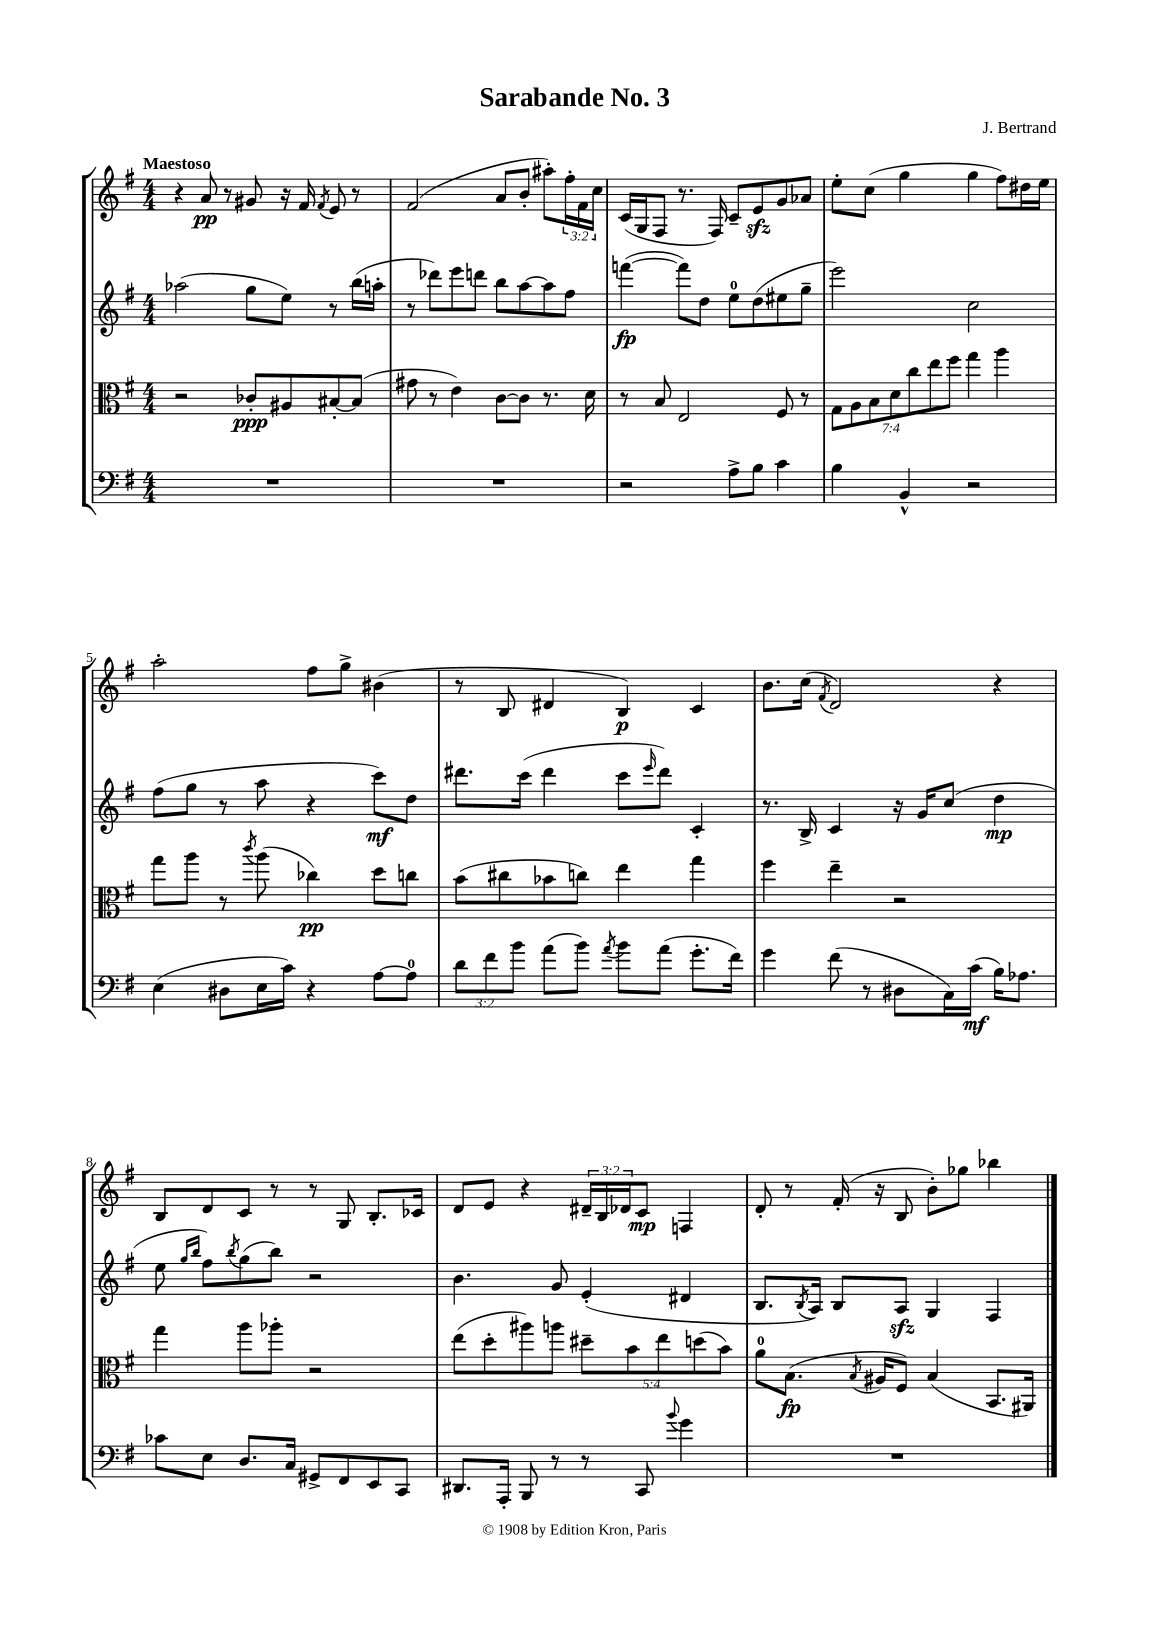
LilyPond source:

\header { title = "Sarabande No. 3" composer = "J. Bertrand" }
<<
\new StaffGroup <<
\new Staff = "s0" {
    \clef treble \key g \major \numericTimeSignature \time 4/4 \override Staff.TupletNumber.text = #tuplet-number::calc-fraction-text \tempo "Maestoso"
    r4 a'8\pp r8 gis'8 r16 fis'16 \acciaccatura { fis'8 } e'8 r8 |
    fis'2( a'8 b'8-. ais''8-.) \tuplet 3/2 { fis''16-. fis'16 c''16 } |
    c'16( g16 fis8 r8. fis16) c'8-- e'8\sfz g'8 aes'8 |
    e''8-. c''8( g''4 g''4 fis''8) dis''16 e''16 |
    a''2-. fis''8 g''8-> bis'4( |
    r8 b8 dis'4 b4\p) c'4 |
    b'8. c''16( \acciaccatura { fis'8 } d'2) r4 |
    b8 d'8 c'8 r8 r8 g8 b8.-. ces'16 |
    d'8 e'8 r4 \tuplet 3/2 { dis'16-- b16 des'16 } c'8\mp f4 |
    d'8-. r8 fis'16-.( r16 b8 b'8-.) ges''8 bes''4 \bar "|." |
}
\new Staff = "s1" {
    \clef treble \key g \major \numericTimeSignature \time 4/4
    aes''2( g''8 e''8) r8 b''16( a''16-. |
    r8 des'''8) e'''8 d'''8 b''8 a''8~ a''8 fis''8 |
    f'''4~\fp( f'''8) d''8 e''8-0 d''8( eis''8 g''8-- |
    e'''2) c''2 |
    fis''8( g''8 r8 a''8 r4 c'''8\mf) d''8 |
    dis'''8. c'''16( dis'''4 c'''8 \grace { e'''16 } dis'''8) c'4-. |
    r8. b16-> c'4 r16 g'16 c''8( d''4\mp |
    e''8 \grace { g''16 b''16 } fis''8) \acciaccatura { b''8 } g''8( b''8) r2 |
    b'4. g'8 e'4-.( dis'4 |
    b8. \acciaccatura { b8 } a16) b8 a8\sfz g4 fis4 \bar "|." |
}
\new Staff = "s2" {
    \clef alto \key g \major \numericTimeSignature \time 4/4 \override Staff.TupletNumber.text = #tuplet-number::calc-fraction-text
    r2 ces'8-.\ppp ais8 bis8~-. bis8( |
    gis'8 r8 e'4) c'8~ c'8 r8. d'16 |
    r8 b8 e2 fis8 r8 |
    \tuplet 7/4 { g8 a8 b8 d'8 c''8 e''8 fis''8 } g''4 a''4 |
    g''8 a''8 r8 \acciaccatura { c'''8 } a''8( ces''4\pp) d''8 c''8 |
    b'8( cis''8 bes'8 c''8) e''4 g''4 |
    fis''4 e''4-- r2 |
    g''4 a''8 aes''8-. r2 |
    e''8( d''8-. ais''8) a''8 \tuplet 5/4 { dis''8-- b'8 e''8 d''8( b'8) } |
    a'8-0 b8.\fp( \acciaccatura { b8 } ais16 fis8) b4( b,8. ais,16) \bar "|." |
}
\new Staff = "s3" {
    \clef bass \key g \major \numericTimeSignature \time 4/4 \override Staff.TupletNumber.text = #tuplet-number::calc-fraction-text
    R1 |
    R1 |
    r2 a8-> b8 c'4 |
    b4 b,4-^ r2 |
    e4( dis8 e16 c'16) r4 a8~ a8-0 |
    \tuplet 3/2 { d'8 fis'8 b'8 } a'8( b'8) \acciaccatura { a'8 } b'8 a'8( g'8.-. fis'16) |
    g'4 fis'8( r8 dis8 c16) c'16\mf( b16) aes8. |
    ces'8 e8 d8. c16 gis,8-> fis,8 e,8 c,8 |
    dis,8. a,,16-. b,,8 r8 r8 c,8 \appoggiatura { b'8 } g'4 |
    R1 \bar "|." |
}
>>
>>
